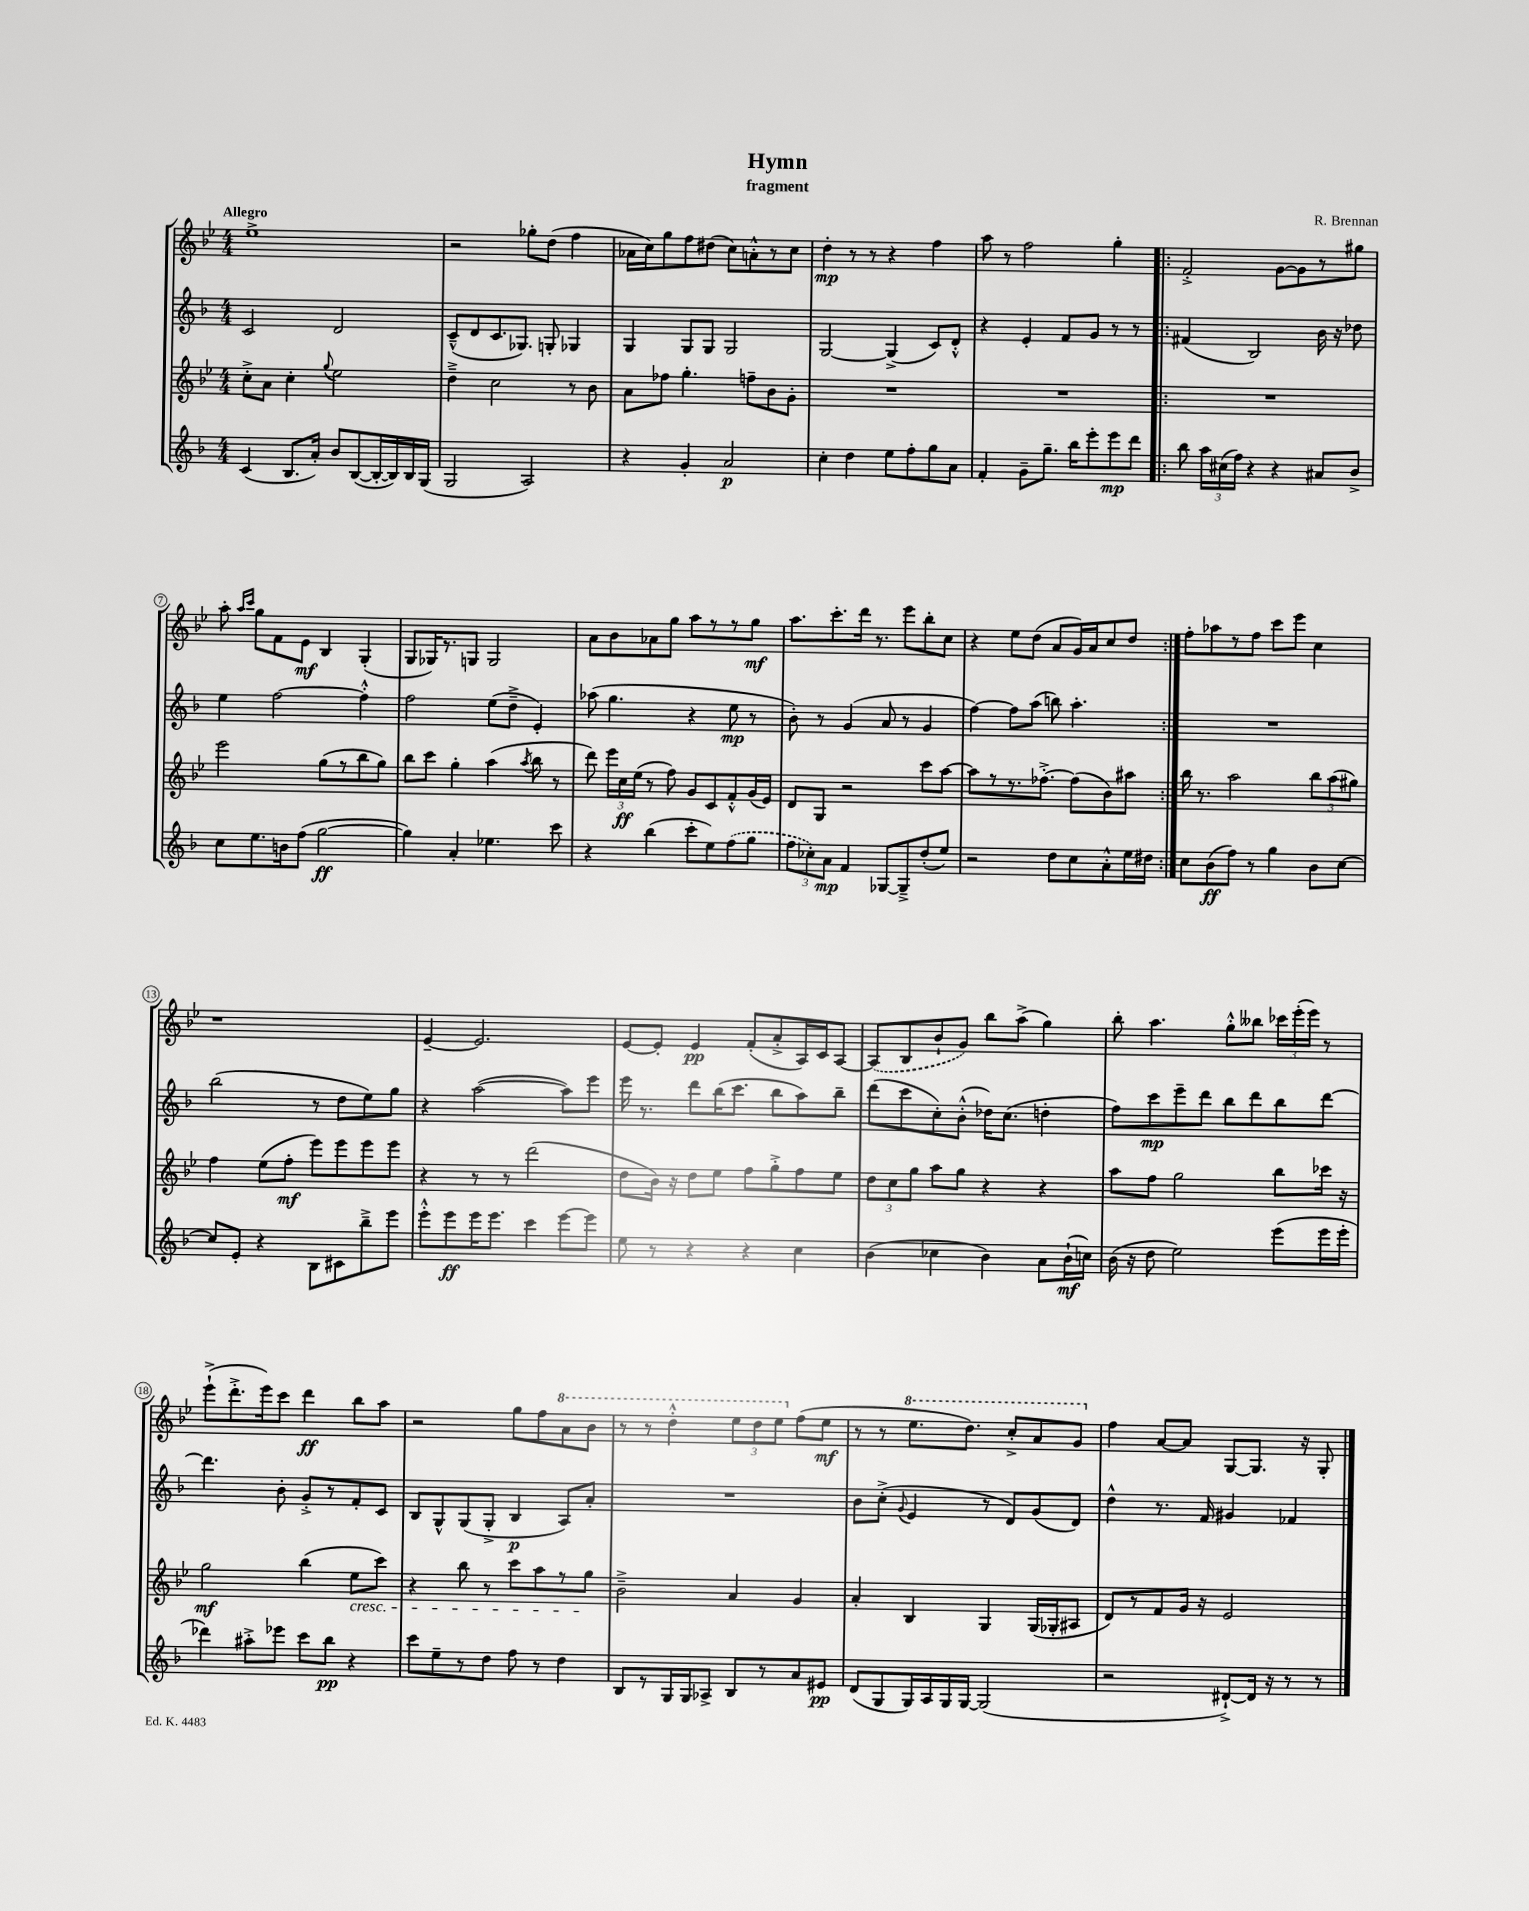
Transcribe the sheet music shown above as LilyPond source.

\header { title = "Hymn" composer = "R. Brennan" subtitle = "fragment" }
<<
\new StaffGroup <<
\new Staff = "s0" {
    \clef treble \key bes \major \numericTimeSignature \time 4/4 \tempo "Allegro"
    \autoBeamOff ees''1-> |
    r2 ges''8[-. d''8]( f''4 |
    aes'16[ c''16) g''8 f''8 dis''8]( c''8[) a'8-.-^ r8 c''8] |
    d''4-.\mp r8 r8 r4 f''4 |
    a''8 r8 f''2 g''4-. |
    \repeat volta 2 { f'2-.-> g'8[~ g'8 r8 gis''8] |
    a''8-. \grace { a''16[ c'''16] } g''8[ f'8 ees'8]\mf bes4 g4-.( |
    g8[ ges16) r8. g8] g2 |
    a'8[ bes'8 aes'8 g''8] a''8[ r8 r8 g''8]\mf |
    a''8.[ c'''8.-. d'''16] r8. ees'''8[ bes''8-. c''8] |
    r4 ees''8[ d''8]( a'8[ g'16) a'16 c''8 d''8] | }
    f''8[-. aes''8 r8 f''8] c'''8[ ees'''8] c''4 |
    r1 |
    ees'4~-- ees'2. |
    ees'8[~ ees'8]-. ees'4\pp f'8[-.( a'8-.-> a16) c'16 a8]~ |
    \once \slurDashed a8[( bes8 bes'8-! g'8]) bes''8[ a''8]->( g''4) |
    bes''8-. a''4. g''8[-.-^ beses''8] \tuplet 3/2 { ces'''16[ ees'''16-.( ees'''16]) } r8 |
    ees'''8[-!->( d'''8.-.-> ees'''16) c'''8] d'''4\ff bes''8[ a''8] |
    r2 g''8[ f''8 \ottava #1 a''8 bes''8] |
    r8 r8 d'''4-.-^ \tuplet 3/2 { ees'''8[ d'''8 ees'''8] \ottava #0 } f''8[( ees''8]\mf |
    r8 r8 \ottava #1 ees'''8.[ d'''8.]) c'''8[-.-> a''8 g''8] \ottava #0 |
    f''4 a'8[~ a'8] g8[~ g8.] r16 g8-. \bar "|." |
}
\new Staff = "s1" {
    \clef treble \key f \major \numericTimeSignature \time 4/4
    \autoBeamOff c'2 d'2 |
    c'8[---^( d'8 c'8. ges8.]) g8-. ges4 |
    g4 g8[ g8] g2 |
    g2~ g4->( c'8[) d'8]-.-^ |
    r4 e'4-. f'8[ g'8] r8 r8 |
    \repeat volta 2 { fis'4( bes2) bes'16 r16 des''8 |
    e''4 f''2~ f''4-.-^ |
    f''2 e''8[( d''8]---> e'4-.) |
    aes''8( g''4. r4 e''8\mp r8 |
    bes'8-.) r8 g'4( a'8 r8 g'4 |
    f''4~) f''8[ a''8]( b''8) a''4.-. | }
    R1 |
    bes''2( r8 d''8[ e''8) g''8] |
    r4 a''2~( a''8[) e'''8] |
    e'''16 r8. d'''8[ bes''16( c'''8.] bes''8[ a''8) bes''8]-- |
    d'''8[( c'''8 c''8-.) bes'8]-.-^( des''16[) c''8.]( d''4-. |
    f''8[) c'''8\mp e'''8-- d'''8] bes''8[ d'''8 bes''8 d'''8]~ |
    d'''4. bes'8-. g'8[-.-> r8 f'8-. c'8] |
    bes8[ g8-^ g8( g8]-.-> bes4\p a8[) a'8]-. |
    R1 |
    bes'8[ c''8]-.->( \appoggiatura { g'8 } e'4 r8 d'8[) g'8( d'8]) |
    d''4-^ r8. f'16 gis'4 fes'4 \bar "|." |
}
\new Staff = "s2" {
    \clef treble \key bes \major \numericTimeSignature \time 4/4
    \autoBeamOff c''8[-.-> a'8] c''4-. \appoggiatura { g''8 } ees''2 |
    d''4---> c''2 r8 bes'8 |
    a'8[ fes''8] g''4.-. f''8[-- bes'8 g'8]-. |
    R1 |
    R1 |
    \repeat volta 2 { R1 |
    ees'''2 g''8[( r8 bes''8 g''8]) |
    bes''8[ c'''8] g''4-. a''4( \acciaccatura { a''8 } bes''8 r8 |
    d'''8) \tuplet 3/2 { ees'''16[ c''16\ff ees''16]( } r8 f''8) g'8[ c'8 f'8-.-^ g'16( ees'16]) |
    d'8[ g8] r2 c'''8[ a''8]~ |
    a''8[ r8 r8. fes''8.]~-.-> fes''8[( bes'8) ais''8] | }
    bes''16 r8. a''2 \tuplet 3/2 { bes''8[ a''8( gis''8]) } |
    f''4 ees''8[( f''8]-.\mf ees'''8[) ees'''8 ees'''8 ees'''8] |
    r4 r8 r8 d'''2( |
    d''8[ bes'16]) r16 d''8[ ees''8] f''8[ g''8-.-> f''8 ees''8] |
    \tuplet 3/2 { d''8[ c''8 g''8] } a''8[ g''8] r4 r4 |
    a''8[ f''8] g''2 bes''8[ ces'''16] r16 |
    g''2\mf bes''4( ees''8[\cresc c'''8]) |
    r4 bes''8 r8 c'''8[ a''8 r8 g''8]\! |
    bes'2---> a'4 g'4 |
    a'4-. bes4 g4 g16[( ges16-. ais8] |
    d'8[) r8 f'8 g'16] r16 ees'2 \bar "|." |
}
\new Staff = "s3" {
    \clef treble \key f \major \numericTimeSignature \time 4/4
    \autoBeamOff c'4( bes8.[ a'16]-.) bes'8[ bes8~( bes16~-. bes16) bes16 g16]( |
    g2 a2) |
    r4 g'4-. a'2\p |
    c''4-. d''4 e''8[ f''8-. g''8 a'8] |
    f'4-. g'8[-- g''8.]-- bes''16[ e'''8-. e'''8\mp d'''8] |
    \repeat volta 2 { bes''8 \tuplet 3/2 { a''16[ cis''16( f''16]) } r4 r4 ais'8[ bes'8]-> |
    c''8[ e''8. b'16 f''8]( g''2~\ff |
    g''4) a'4-. ees''4. c'''8 |
    r4 bes''4( c'''8[-. e''8) \once \slurDashed f''8( g''8] |
    \tuplet 3/2 { f''8[ ces''8-.) a'8]\mp } f'4 ges8[~ ges8---> d''8-.( e''8]) |
    r2 d''8[ c''8 a'8-.-^ e''16 dis''16] | }
    c''8[ bes'8\ff( f''8]) r8 g''4 bes'8[ c''8]~ |
    c''8[ e'8]-. r4 bes8[ cis'8 bes''8---> e'''8] |
    e'''8[-.-^ e'''8\ff e'''16 e'''8.] c'''4 e'''8[~ e'''8] |
    e''8 r8 r4 r4 c''4 |
    bes'4( ces''4 bes'4) a'8[ bes'16-!\mf( c''16]) |
    bes'16( r16 d''8 e''2) e'''8[( e'''16 e'''16]-. |
    des'''4) ais''8[-.-> ees'''8] c'''8[ bes''8]\pp r4 |
    c'''8[ e''8-- r8 d''8] f''8 r8 d''4 |
    bes8[ r8 g16 g16 aes8]-> bes8[ r8 a'8 eis'8]\pp |
    d'8[( g8 g16) a16 g16 g16]~ g2( |
    r2 dis'8[~-!->) dis'16] r16 r8 r8 \bar "|." |
}
>>
>>
\layout { \context { \Score \override BarNumber.stencil = #(make-stencil-circler 0.1 0.3 ly:text-interface::print) } }
